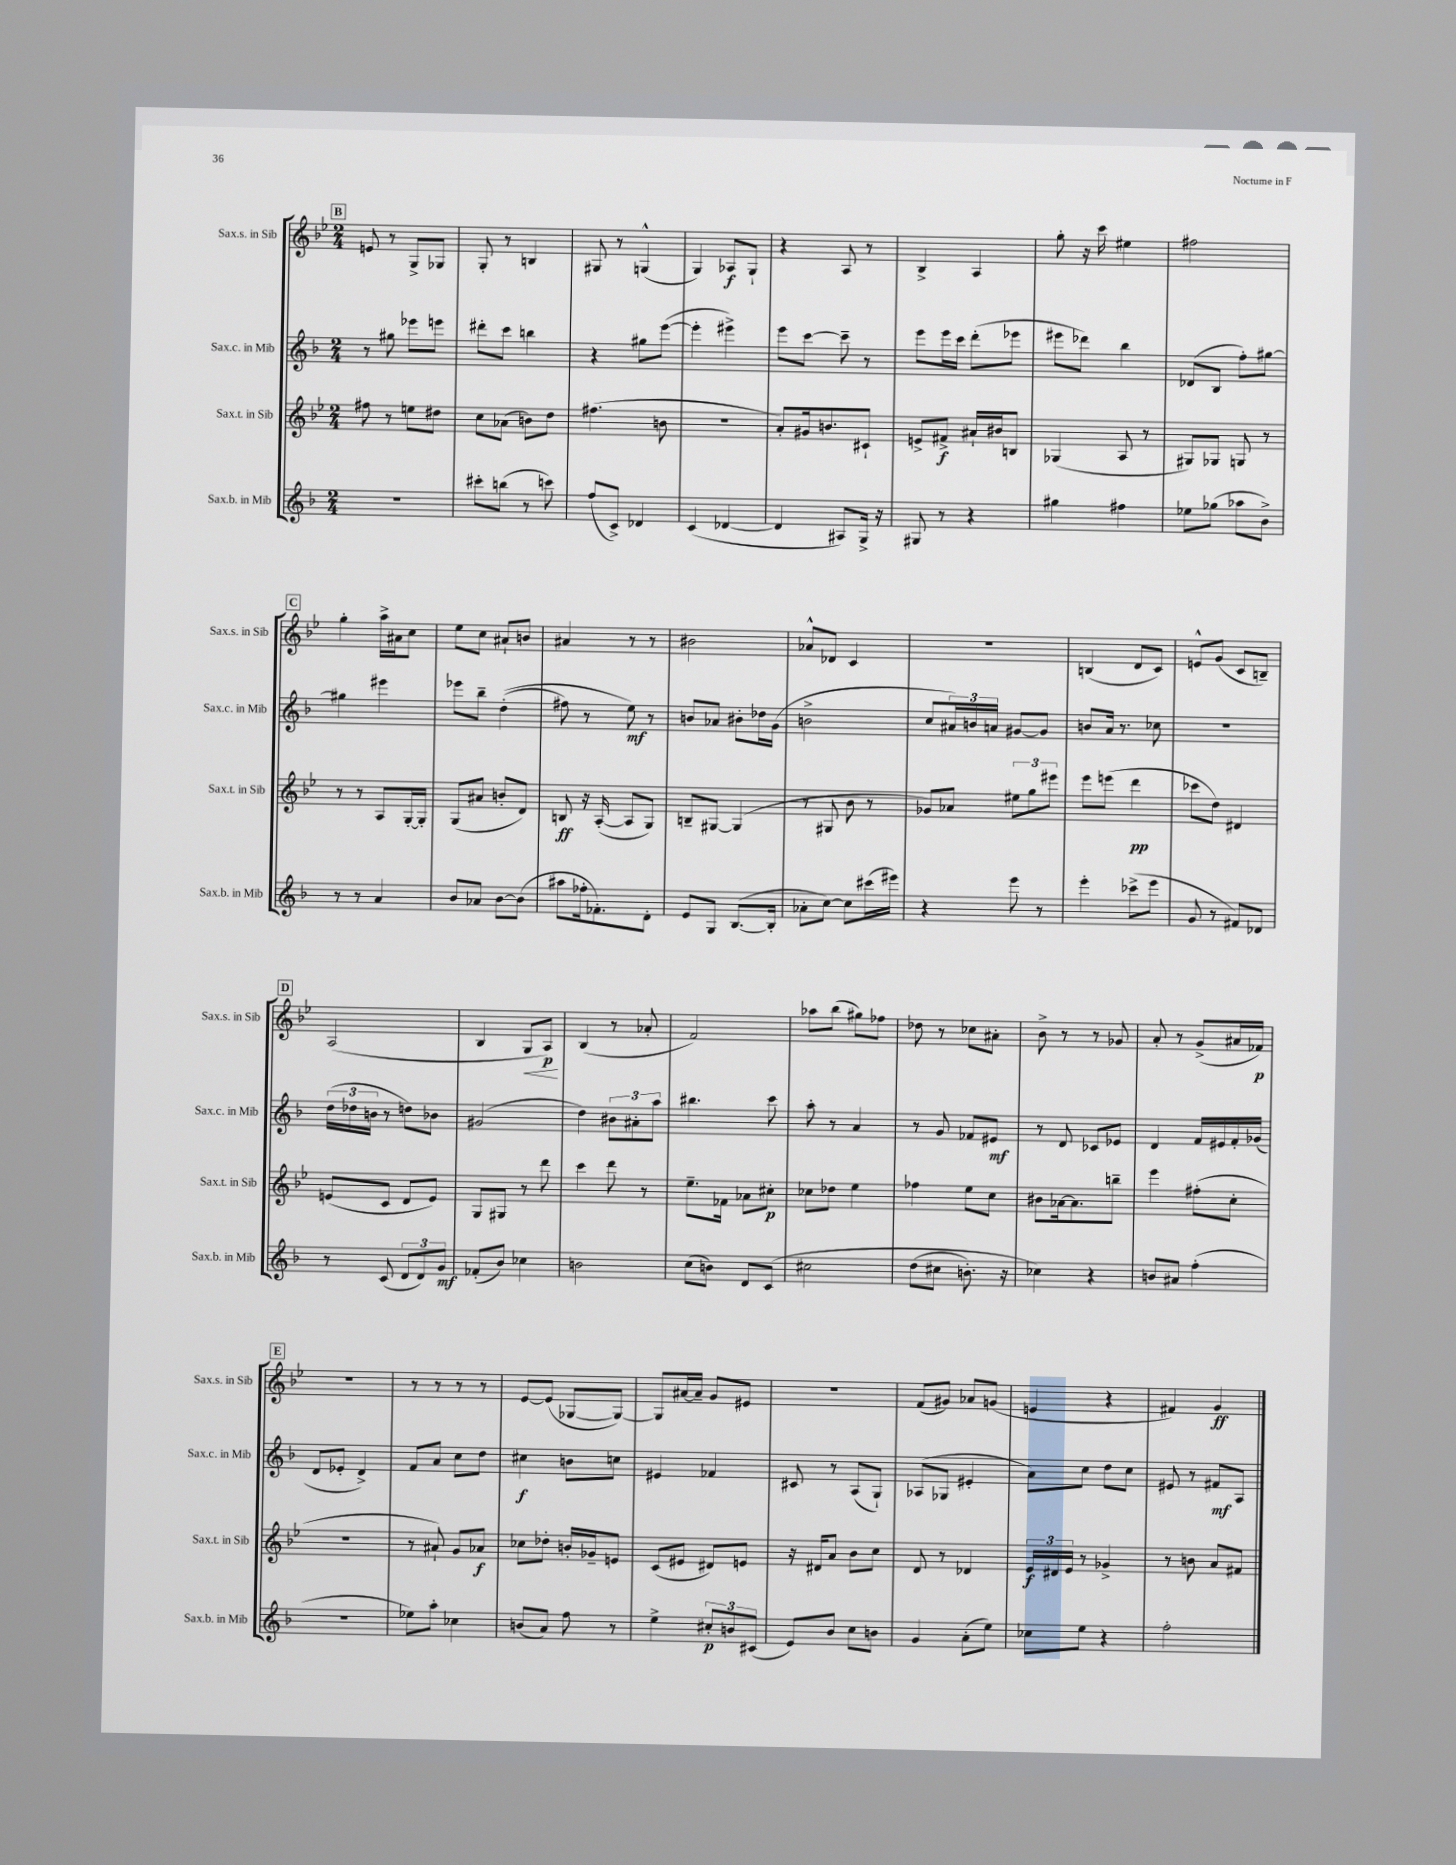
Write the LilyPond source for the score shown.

<<
\new StaffGroup <<
\new Staff = "s0" \with { instrumentName = "Sax.s. in Sib" shortInstrumentName = "Sax.s. in Sib" } {
    \clef treble \key bes \major \numericTimeSignature \time 2/4
    \mark \markup { \box "B" } e'8 r8 g8-> ges8 |
    g8-. r8 b4 |
    gis8 r8 g4-^( |
    g4) aes8\f g8-! |
    r4 a8 r8 |
    bes4-> a4 |
    g''8-. r16 c'''16 eis''4 |
    fis''2 |
    \mark \markup { \box "C" } g''4-. a''16-> ais'16 c''8 |
    ees''8 c''8 ais'8-! b'8 |
    ais'4 r8 r8 |
    bis'2 |
    aes'8-^ des'8 c'4 |
    R2 |
    b4( d'8 c'8) |
    e'8-^ g'8( c'8 b8--) |
    \mark \markup { \box "D" } a2( |
    bes4 g8\< a8\p\!) |
    bes4( r8 aes'8-. |
    f'2) |
    aes''8 bes''8( gis''8) fes''8 |
    des''8 r8 ces''8 ais'8-. |
    bes'8-> r8 r8 ges'8 |
    a'8-. r8 g'8->( ais'16 fes'16\p) |
    \mark \markup { \box "E" } R2 |
    r8 r8 r8 r8 |
    ees'8~ ees'8( ges8~ ges8~) |
    ges8 ais'16~ ais'16-- g'8 eis'8 |
    R2 |
    f'8( gis'8) aes'8 g'8( |
    e'4 r4 |
    fis'4) g'4\ff \bar "|." |
}
\new Staff = "s1" \with { instrumentName = "Sax.c. in Mib" shortInstrumentName = "Sax.c. in Mib" } {
    \clef treble \key f \major \numericTimeSignature \time 2/4
    \mark \markup { \box "B" } r8 gis''8 ees'''8 e'''8 |
    dis'''8-. c'''8 b''4 |
    r4 gis''8 e'''8~( |
    e'''4-. eis'''4->) |
    e'''8 c'''8~ c'''8-- r8 |
    e'''8 e'''16 c'''16 d'''8-.( ees'''8 |
    eis'''8 des'''8) bes''4 |
    des'8( bes8 f''8-.) gis''8~ |
    \mark \markup { \box "C" } gis''4 eis'''4 |
    ees'''8 bes''8-- d''4-.(\( |
    fis''8) r8 e''8\mf\) r8 |
    b'8 aes'8 bis'8-. des''16 g'16( |
    b'2-> |
    c''8 \tuplet 3/2 { ais'16) b'16 a'16 } gis'8~ gis'8 |
    b'8 a'16 r8. ces''8 |
    R2 |
    \mark \markup { \box "D" } \tuplet 3/2 { d''16( des''16 b'16 } r8 d''8) bes'8 |
    gis'2( |
    d''4) \tuplet 3/2 { bis'8 ais'8-. a''8 } |
    bis''4. c'''8 |
    a''8-. r8 a'4 |
    r8 g'8 fes'8 eis'8\mf |
    r8 d'8 ces'8 ees'8 |
    d'4 f'16 eis'16 f'16-. ges'16( |
    \mark \markup { \box "E" } d'8 ees'8-. d'4->) |
    f'8 a'8 c''8 d''8 |
    cis''4\f b'8 c''8 |
    eis'4 fes'4 |
    cis'8 r8 a8( g8-!) |
    aes8( ges8 eis'4-. |
    a'8) c''8 d''8 c''8 |
    eis'8 r8 fis'8\mf a8 \bar "|." |
}
\new Staff = "s2" \with { instrumentName = "Sax.t. in Sib" shortInstrumentName = "Sax.t. in Sib" } {
    \clef treble \key bes \major \numericTimeSignature \time 2/4
    \mark \markup { \box "B" } fis''8 r8 e''8 dis''8 |
    c''8 aes'8( b'8) d''8 |
    fis''4.( b'8 |
    R2 |
    a'8-.) gis'16 b'8. cis'8-! |
    e'8-> fis'8->\f ais'16-! bis'16 b8 |
    ges4( a8 r8 |
    gis8) ges8 g8 r8 |
    \mark \markup { \box "C" } r8 r8 a8 g16~-. g16-. |
    g8( ais'8 b'8-. d'8) |
    b8\ff r16 a16~-.( a8 g8) |
    b8-- gis8~ gis4( |
    r8 gis8 bes'8 r8 |
    ges'8) aes'8 \tuplet 3/2 { eis''8 g''8 eis'''8 } |
    ees'''8 e'''8( d'''4\pp |
    ces'''8 d''8) dis'4 |
    \mark \markup { \box "D" } e'8( c'8 d'8 e'8) |
    g8 gis8 r8 d'''8 |
    c'''4 d'''8 r8 |
    ees''8.-- fes'16 aes'8 cis''8-.\p |
    ces''8 des''8 ees''4 |
    fes''4 ees''8 c''8 |
    bis'8 aes'16~ aes'8. b''8-- |
    ees'''4 fis''8-.( c''8-. |
    \mark \markup { \box "E" } r2 |
    r8 ais'8-!) g'8 aes'8\f |
    ces''8 des''8-. b'16-. ges'16-- e'8 |
    c'8( eis'8 dis'8) e'8 |
    r16 dis'16 a'8 bes'8 c''8 |
    d'8 r8 des'4 |
    \tuplet 3/2 { ees'16\f dis'16 ees'16 } r8 ges'4-> |
    r8 b'8 a'8 fis'8 \bar "|." |
}
\new Staff = "s3" \with { instrumentName = "Sax.b. in Mib" shortInstrumentName = "Sax.b. in Mib" } {
    \clef treble \key f \major \numericTimeSignature \time 2/4
    \mark \markup { \box "B" } R2 |
    cis'''8-. b''8( r8 c'''8) |
    f''8( c'8->) des'4 |
    c'4( des'4~ |
    des'4 ais8) g16-> r16 |
    gis8 r8 r4 |
    gis''4 fis''4 |
    ees''8 ges''8( aes''8 bes'8->) |
    \mark \markup { \box "C" } r8 r8 a'4 |
    bes'8 aes'8 bes'8~ bes'8( |
    ais''8 fes''16-. fes'8.-.) d'8-. |
    e'8 g8 bes8.~( bes16-. |
    aes'8-. c''8~) c''8 cis'''16( eis'''16) |
    r4 e'''8 r8 |
    e'''4-. ces'''8->( e'''8 |
    g'8 r8 fis'8) des'8 |
    \mark \markup { \box "D" } r8 c'8( \tuplet 3/2 { d'8 d'8) g'8\mf } |
    fes'8-.( bes'8) ces''4 |
    b'2 |
    c''8( b'8) d'8 c'8\( |
    cis''2 |
    d''8( cis''8 b'8.-.) r16 |
    ces''4\) r4 |
    b'8 ais'8 f''4-.( |
    \mark \markup { \box "E" } r2 |
    ees''8) a''8-. ces''4 |
    b'8( a'8) f''8 r8 |
    e''4-> \tuplet 3/2 { cis''8-.\p b'8 cis'8( } |
    e'8) bes'8 c''8 b'8 |
    g'4 a'8-.( e''8) |
    ces''8 e''8 r4 |
    f''2-. \bar "|." |
}
>>
>>
